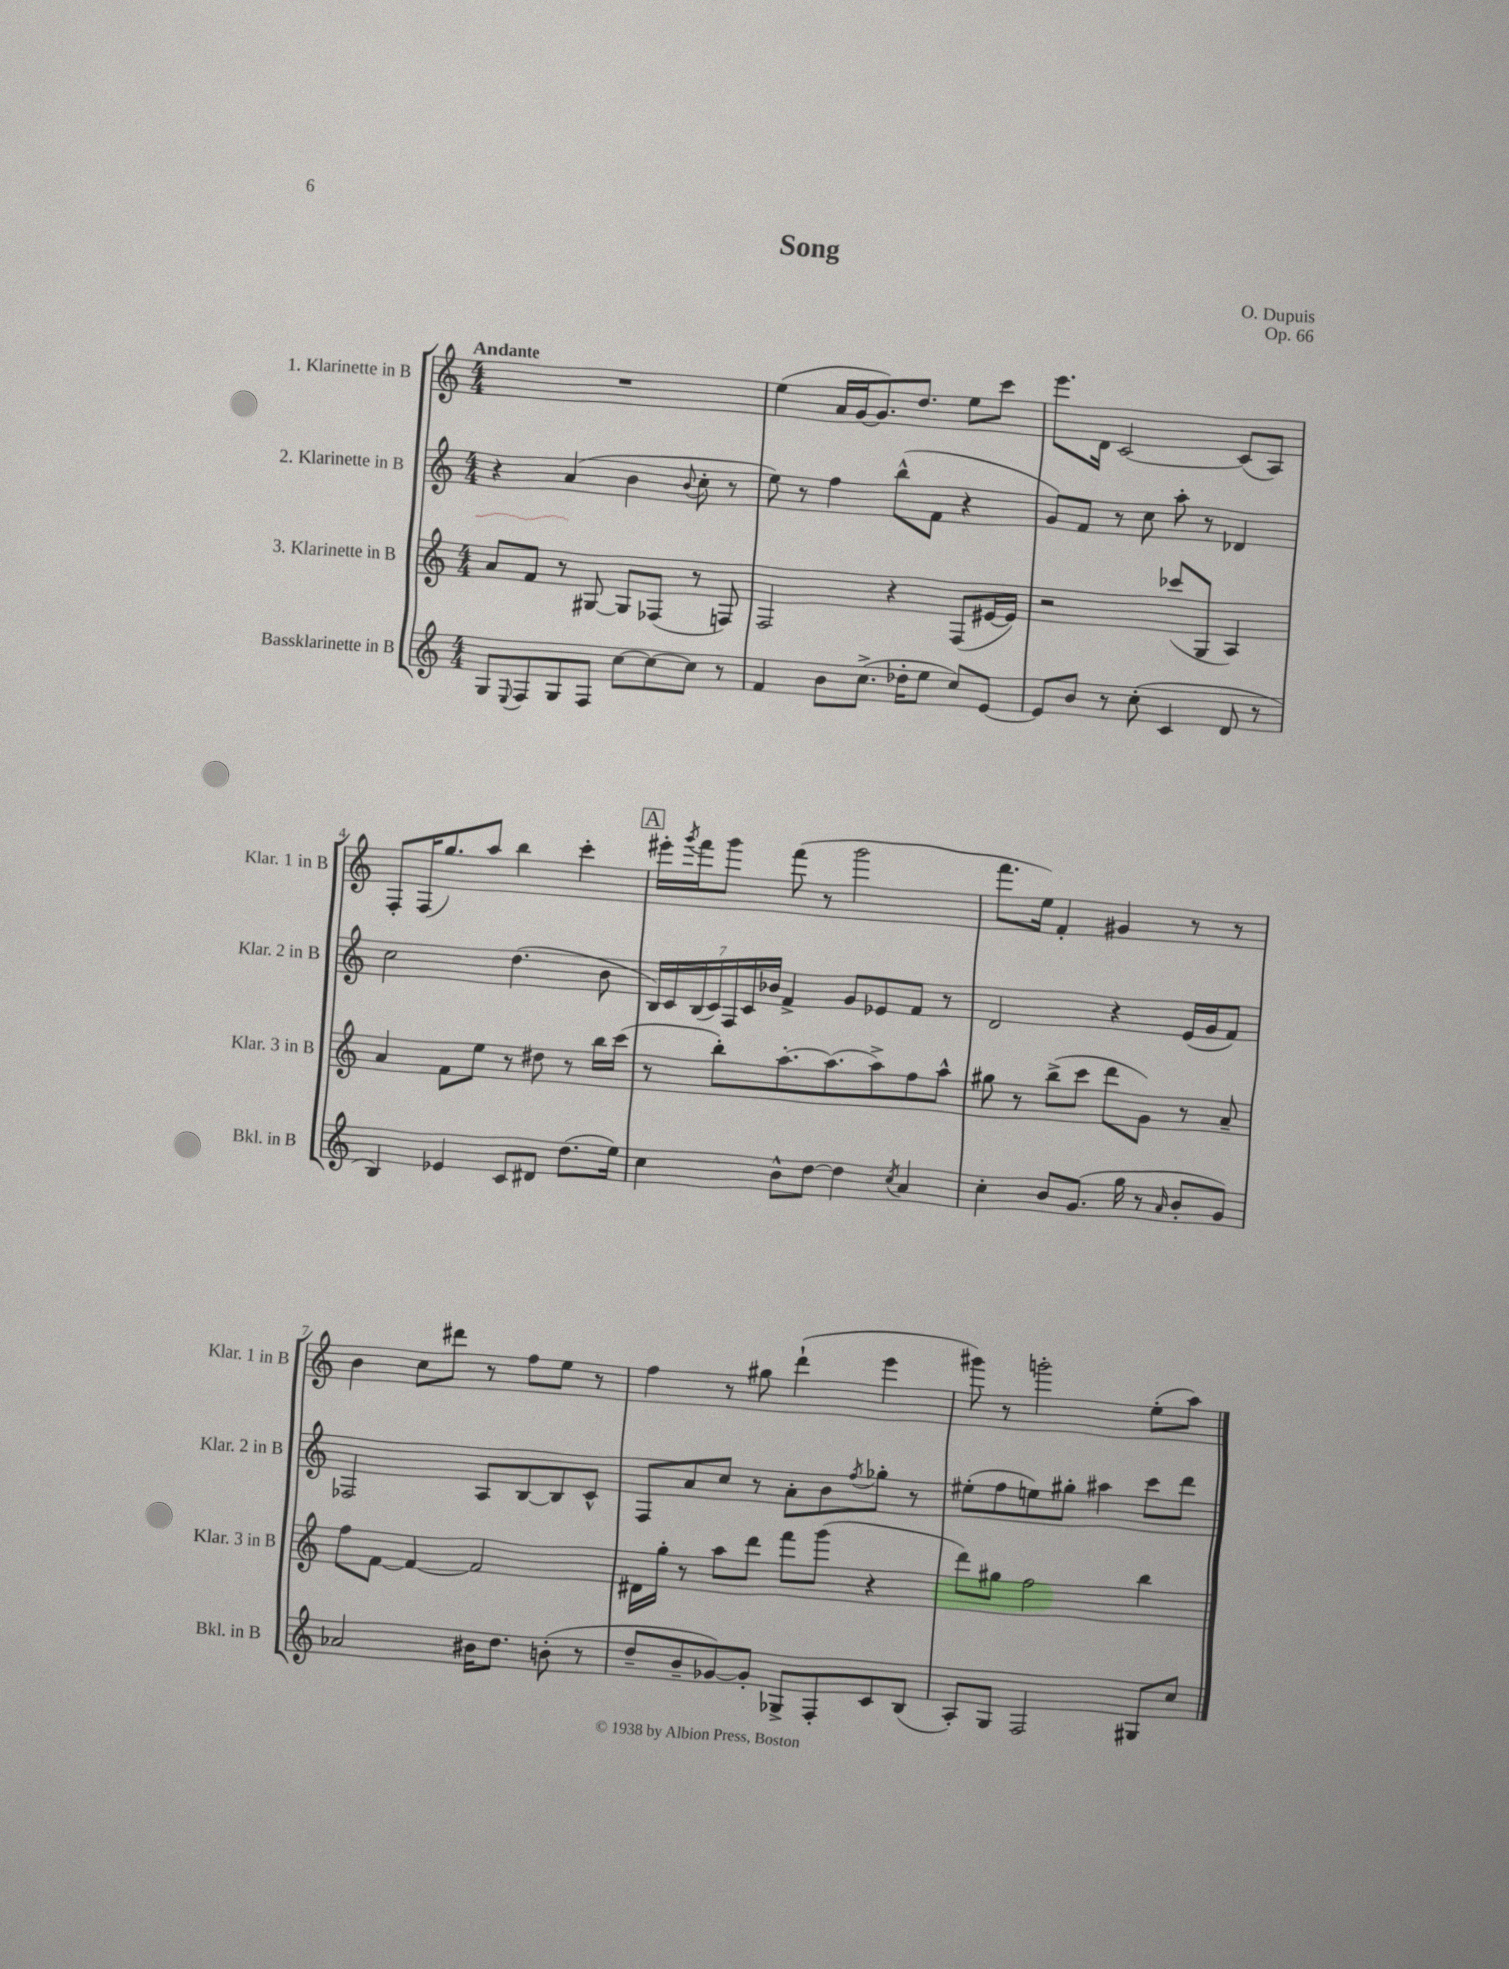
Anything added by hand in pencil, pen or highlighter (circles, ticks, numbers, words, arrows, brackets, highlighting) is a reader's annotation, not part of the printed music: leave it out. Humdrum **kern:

**kern	**kern	**kern	**kern
*part4	*part3	*part2	*part1
*staff4	*staff3	*staff2	*staff1
*I"Bassklarinette in B	*I"3. Klarinette in B	*I"2. Klarinette in B	*I"1. Klarinette in B
*I'Bkl. in B	*I'Klar. 3 in B	*I'Klar. 2 in B	*I'Klar. 1 in B
*clefG2	*clefG2	*clefG2	*clefG2
*k[]	*k[]	*k[]	*k[]
*M4/4	*M4/4	*M4/4	*M4/4
=1	=1	=1	=1
!	!	!	!LO:TX:a:B:t=Andante
8G/L	8a/L	4r	1r
8qqE/	.	.	.
8F/	8f/J	.	.
8G/	8r	(4a/	.
8F/J	[8G#X/	.	.
[8cc\L	8G#/L]	4b\	.
8cc\_	(8F-X/J	.	.
.	.	8qqb/	.
8cc\J]	8r	8cc'\	.
8r	8Fn/)	8r	.
=2	=2	=2	=2
4f/	2F/	8ee\)	(4ee\
.	.	8r	.
8b\L	.	4ff\	16a/LL
.	.	.	[16g/J
(8.cc^\J	.	.	8.g/])
.	4r	(8bb^^\L	.
16dd-X'\KL	.	.	8.dd/J
8ee\J	.	8f\J	.
8cc/L)	(8F/L	4r	8ee\L
[8e/J	[16e#X/L	.	8ccc\J
.	16e#/JJ])	.	.
=3	=3	=3	=3
8e/L]	2r	8g/L)	8.eee\L
8b/J	.	8f/J	.
.	.	.	16d\Jk
8r	.	8r	[2c/
(8cc'\	.	8cc\	.
4c/	(8ccc-X/L	8aa'\	.
.	8G/J	8r	.
8d/	4A/)	4d-X/	(8c/L]
8r	.	.	8A/J)
!!LO:LB:g=z
=4	=4	=4	=4
4B/)	4a/	2cc\	8F'/L
.	.	.	(16F/K
.	.	.	8.gg/)
4e-X/	8f\L	.	.
.	8ee\J	.	8aa/J
8c/L	8r	(4.dd\	4bb\
8d#X/J	8dd#X\	.	.
(8.dd\L	8r	.	4ccc'\
.	16bb\LL	8b\	.
16ee\Jk)	(16ccc\JJ	.	.
!!LO:REH:place=s1:t=A
=5	=5	=5	=5
4cc\	8r	28B/LL)	16eee#X'\LL
.	.	28c/	.
.	.	.	8qggg/
.	.	.	16fff\J
.	.	(28B/	.
.	.	28c/)	.
.	8bb'\L)	.	8ggg\J
.	.	28F/	.
.	.	28c/	.
.	.	28b-X/JJ	.
8b^^\L	[8.aa'\	4f^/	(8fff\
[8dd\J	.	.	8r
.	(8.aa\]	.	.
4dd\]	.	8g/L	2ggg\
.	8aa^\)	8e-X/	.
8qcc/	.	.	.
4a/	8ff\	8f/J	.
.	8aa^^\J	8r	.
=6	=6	=6	=6
4cc'\	8gg#X\	2d/	8.fff\L
.	8r	.	.
.	.	.	16ee\Jk)
8b/L	(8bb^\L	.	4f'/
(8.g/J	8ccc\J	.	.
.	8ddd\L	4r	4g#X/
16gg\	.	.	.
8r	8g\J)	.	.
16qqa/	.	.	.
8b'/L	8r	(16e/LL	8r
.	.	16g/J	.
8g/J)	8a~/	8f/J)	8r
!!LO:LB:g=z
=7	=7	=7	=7
2a-X/	8ff\L	2F-X/	4b\
.	[8f\J	.	.
.	4f/_	.	8cc\L
.	.	.	8ddd#X\J
16b#X\KL	2f/]	8A/L	8r
8.dd\J	.	.	.
.	.	[8B/	8ff\L
(8bn'\	.	8B/]	8ee\J
8r	.	8c^^/J	8r
=8	=8	=8	=8
8dd~/L	16d#X\LL	8F/L	4ff\
.	16gg'\JJ	.	.
8b~/	8r	8a/	.
[8g-X/)	8aa\L	8cc/J	8r
8g-'/J]	8ddd\J	8r	8gg#X\
8G-X^/L	8fff\L	8a'\L	(4ddd`\
8F'/	(8ggg\J	8b\	.
.	.	8qff/	.
8c/	4r	8gg-X'\J	4eee\
(8B/J	.	8r	.
=9	=9	=9	=9
8A'/L)	8ddd\L)	(8ee#X'\L	8ggg#X\)
8G/J	8gg#X\J	8ff\	8r
2F/	2ff\	8een\)	2gggn'\
.	.	8gg#X'\J	.
.	.	4aa#X\	.
8G#X/L	4bb\	8ccc\L	(8ee'\L
8cc/J	.	8ddd\J	8aa\J)
==	==	==	==
*-	*-	*-	*-
